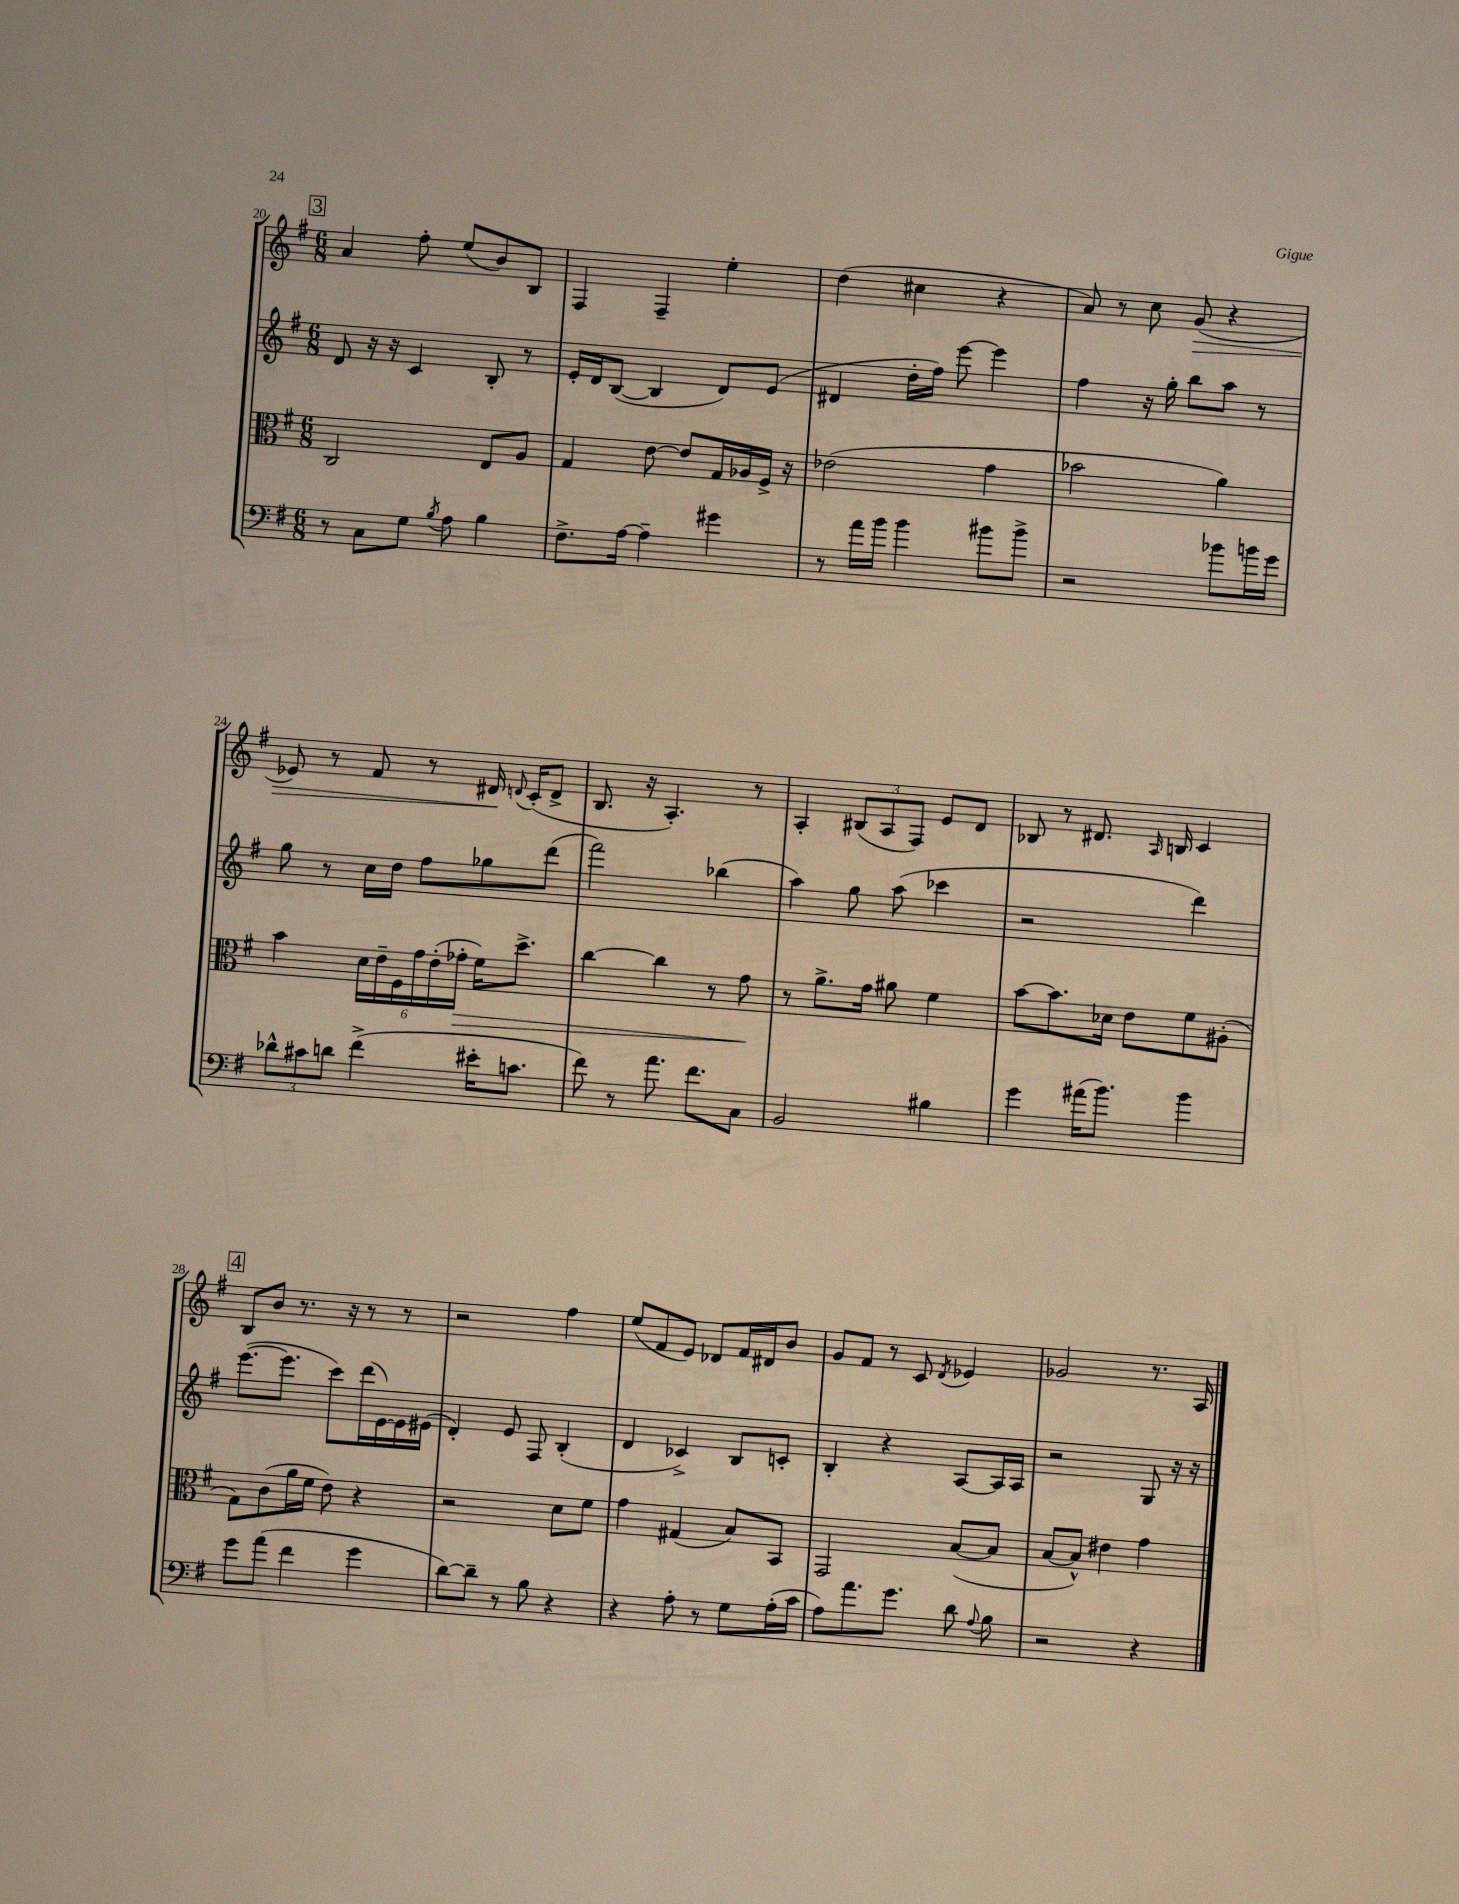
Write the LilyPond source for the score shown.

<<
\new StaffGroup <<
\new Staff = "s0" {
    \clef treble \key g \major \numericTimeSignature \time 6/8
    \autoBeamOff \mark \markup { \box "3" } a'4 fis''8-. e''8[( b'8) b8] |
    fis4 fis4-- e''4-. |
    d''4( cis''4 r4 |
    a'8) r8 c''8 g'8\>( r4 |
    ees'8) r8 fis'8 r8 dis'16\! \appoggiatura { d'8 } c'16[-.( d'8]-> |
    b8. r16 a4.-.) r8 |
    a4-. \tuplet 3/2 { bis8[( a8 fis8]) } e'8[ d'8] |
    bes8 r8 dis'8. \grace { a16 } b16 c'4 |
    \mark \markup { \box "4" } b8[ b'8] r8. r16 r8 r8 |
    r2 fis''4 |
    e''8[( fis'8 e'8]) des'8[ fis'16 dis'16 b'8] |
    g'8[ fis'8] r8 c'8 \acciaccatura { d'8 } ees'4 |
    ges'2 r8. a16 \bar "|." |
}
\new Staff = "s1" {
    \clef treble \key g \major \numericTimeSignature \time 6/8
    \autoBeamOff \mark \markup { \box "3" } d'8 r16 r16 c'4 b8-. r8 |
    e'16[-. d'16 b8]~( b4 d'8[) e'8]( |
    dis'4 d''16[-. fis''16]) e'''8~ e'''4 |
    fis''4 r16 g''16-. b''8[ a''8] r8 |
    g''8 r8 c''16[ d''16] fis''8[ ges''8 d'''8]( |
    fis'''2) bes''4( |
    a''4) g''8 a''8( ces'''4 |
    r2 d'''4) |
    \mark \markup { \box "4" } e'''8.[~( e'''8.] c'''8[) d'''16( e'16~) e'16 eis'16]( |
    d'4-.) e'8 fis8 b4-.( |
    d'4 ces'4->) b8[ c'8]-. |
    b4-. r4 a8[~ a16 a16] |
    r2 g8 r16 r16 \bar "|." |
}
\new Staff = "s2" {
    \clef alto \key g \major \numericTimeSignature \time 6/8
    \autoBeamOff \mark \markup { \box "3" } c2 e8[ a8] |
    g4 e'8~ e'8[ g16 aes16 fis16]-> r16 |
    ees'2( g'4 |
    bes'2 a'4) |
    b'4 \tuplet 6/4 { d'16[ e'16-- fis16 g'16 e'16-.( ges'16]-.\> } fis'16[) d''8.]-> |
    c''4~ c''4 r8 g'8\! |
    r8 a'8.[-> g'16] ais'8 fis'4 |
    b'8[~ b'8. des'16] e'8[ fis'8 ais8]-.( |
    \mark \markup { \box "4" } g8[) c'8( a'16 fis'16] e'8) r4 |
    r2 d'8[ fis'8] |
    g'4 gis4( b8[) b,8] |
    g,2 b8[~( b8] |
    b8[~ b8]-^) eis'4 g'4 \bar "|." |
}
\new Staff = "s3" {
    \clef bass \key g \major \numericTimeSignature \time 6/8
    \autoBeamOff \mark \markup { \box "3" } r8 c8[ g8] \acciaccatura { b8 } a8 b4 |
    fis8.[-> a16]~ a4-- gis'4 |
    r8 a'16[ b'16] b'4 bis'8[ bis'8]-> |
    r2 bes'8[ b'16 g'16] |
    \tuplet 3/2 { des'8[-^ cis'8 d'8] } fis'4->( eis'16[-. c'8.] |
    fis'8) r8 a'8. fis'8.[ c8] |
    b,2 bis4 |
    g'4 ais'16[( b'8.]) b'4 |
    \mark \markup { \box "4" } g'8[ a'8]( fis'4 g'4 |
    d'8[~) d'8]-- r8 b8 r4 |
    r4 a8-. r8 g8[ a16-.( c'16] |
    a8[) a'8. g'8.] d'8 \appoggiatura { a8 } b8 |
    r2 r4 \bar "|." |
}
>>
>>
\layout { \context { \Score currentBarNumber = #20 } }
